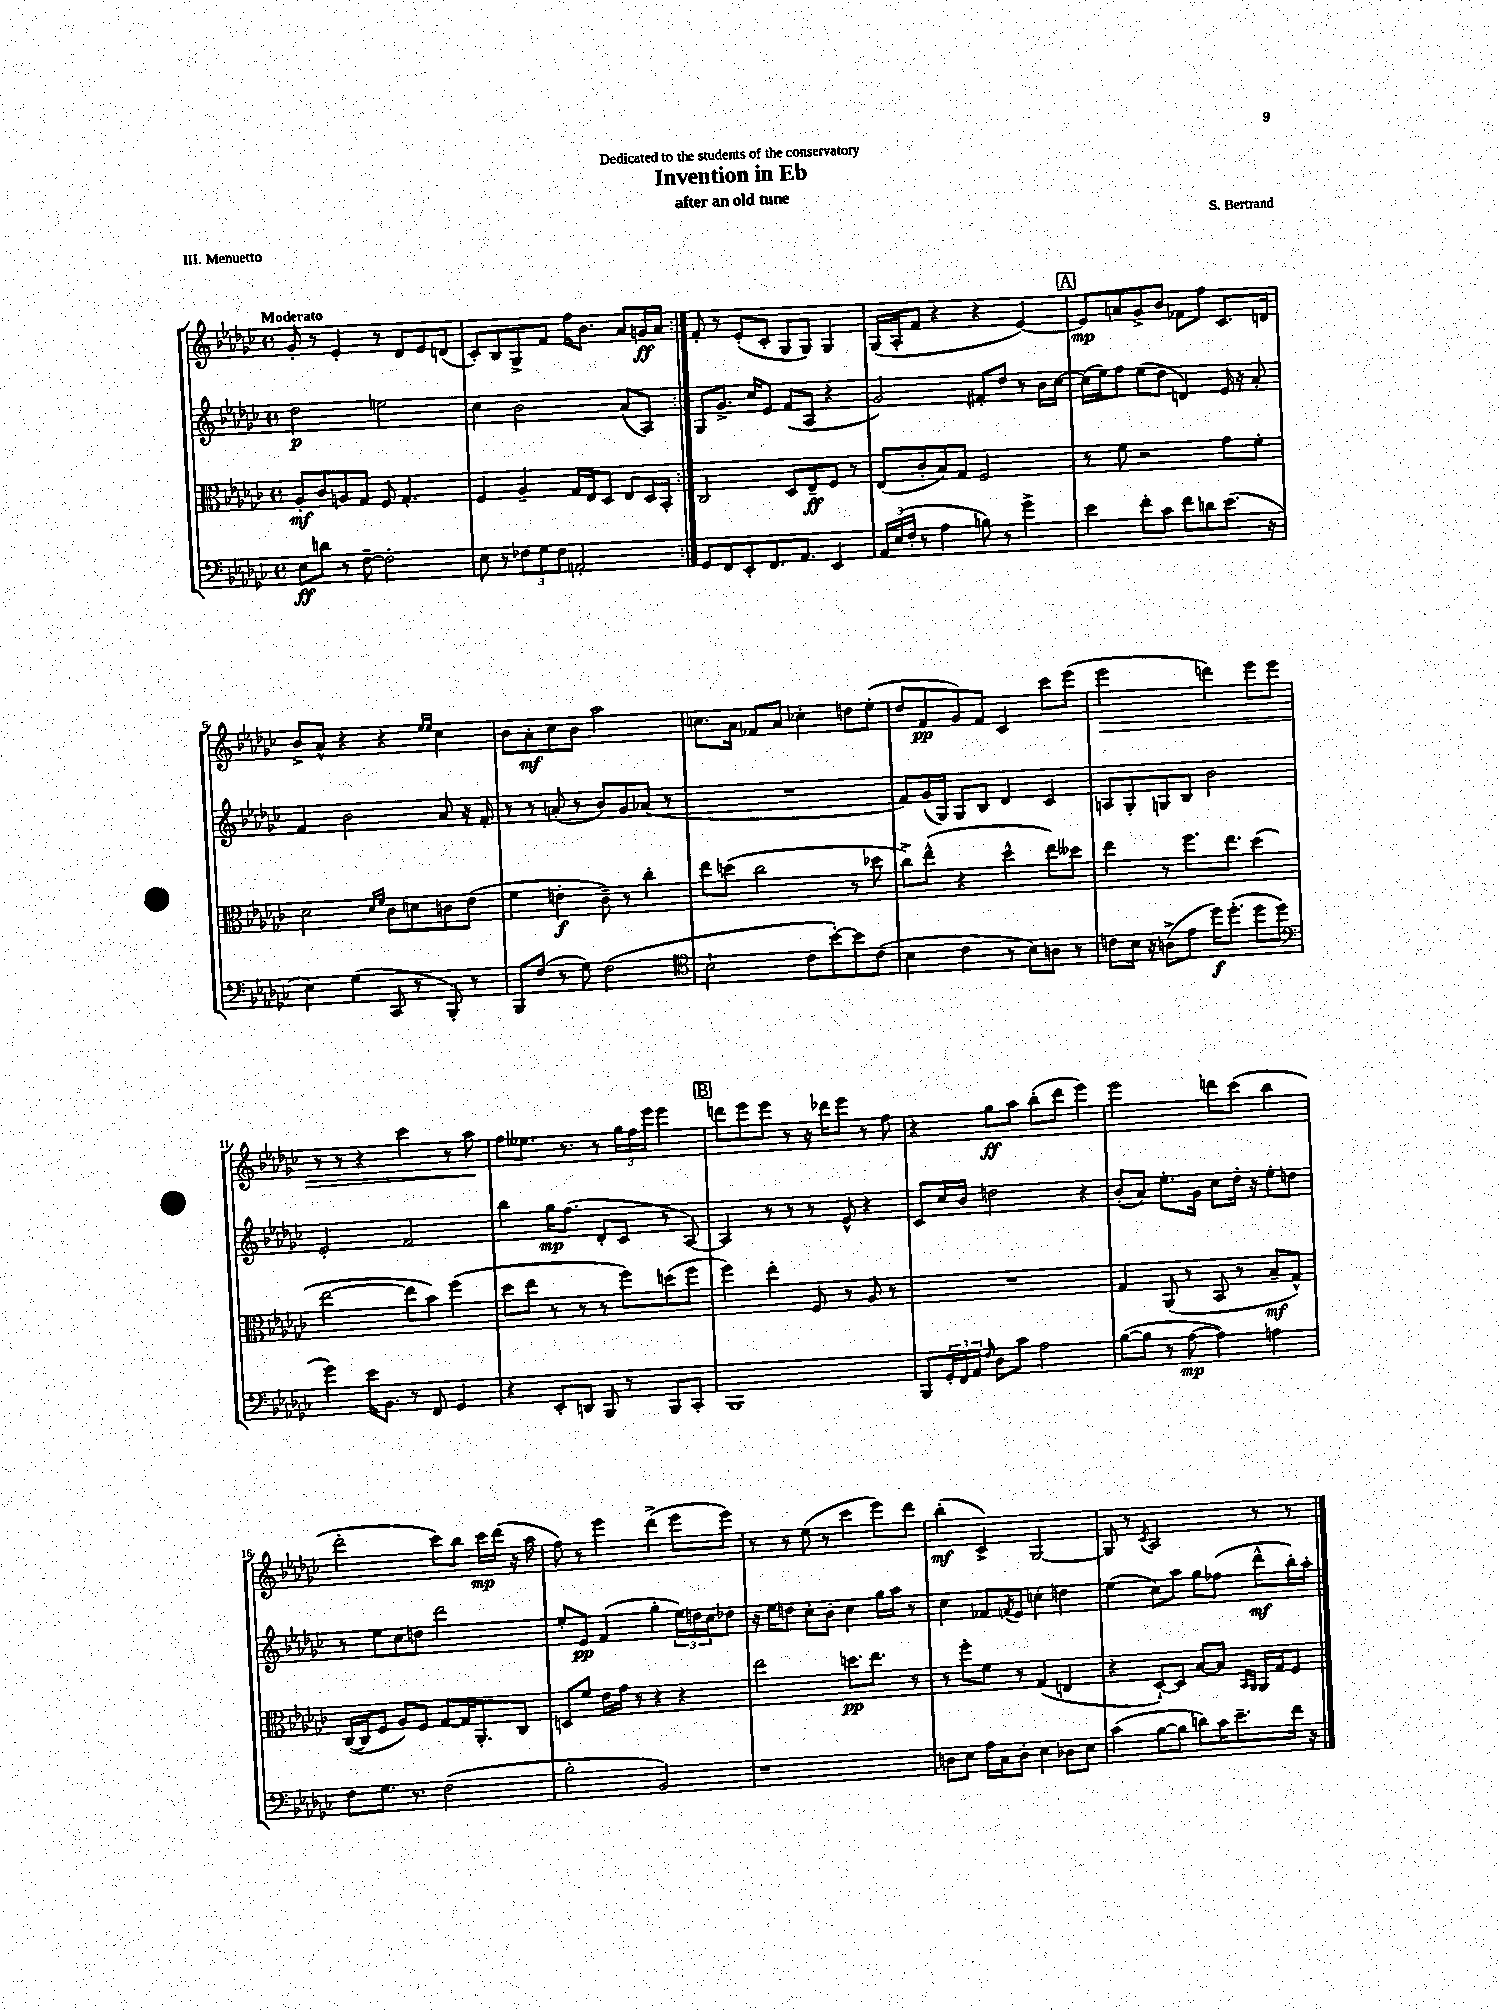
\header { title = "Invention in Eb" composer = "S. Bertrand" subtitle = "after an old tune" dedication = "Dedicated to the students of the conservatory" piece = "III. Menuetto" }
<<
\new StaffGroup <<
\new Staff = "s0" {
    \clef treble \key ges \major \defaultTimeSignature \time 4/4 \tempo "Moderato"
    \repeat volta 2 { ges'8-. r8 ees'4-. r8 des'8 ees'8 d'8( |
    ces'8-.) bes8 ges8-> f'8 f''16 bes'8. aes'8 g'16\ff aes'16 | }
    f'8-. r8 ees'8-.( ces'8-. ges8 ges8) ges4 |
    ges16( aes16-. f'8 r4 r4 ees'4~) |
    \mark \markup { \box "A" } ees'8\mp a'8 ges'8-> bes'8 fes'8 f''8 ces'8. d'16 |
    bes'8-> aes'8-^ r4 r4 \grace { ees''16 ees''16 } ces''4 |
    bes'8 aes'8-.\mf ces''8 bes'8 aes''2 |
    c''8. aes'16 fes'8 aes'8 ces''4-. d''8 ees''8-.( |
    des''8 f'8\pp ges'8) f'8 ces'4 ces'''8 ees'''8( |
    ees'''2\> d'''4) ees'''8 ees'''8 |
    r8 r8 r4 ces'''4 r8 aes''8\! |
    f''8 eeses''8. r8. r8 \tuplet 3/2 { ges''16 f''16 ees'''16 } ees'''4 |
    \mark \markup { \box "B" } d'''8 ees'''8 ees'''8 r8 r16 des'''16 ees'''8 r8 f''8 |
    r4 ges''8\ff aes''8 bes''8-.( des'''8 ees'''4) |
    ees'''2 d'''8 ces'''8( bes''4 |
    des'''2-. ces'''8) bes''8 ces'''16\mp des'''16( r16 aes''16 |
    f''8) r8 ees'''4 des'''4->( ees'''8 ees'''8) |
    r8 r8 ees''8( r8 ces'''4 ees'''8) des'''8 |
    bes''4-.\mf( ces'4->) ges2~ |
    ges8 r8 \acciaccatura { ces'8 } aes2 r8 r8 \bar "|." |
}
\new Staff = "s1" {
    \clef treble \key ges \major \defaultTimeSignature \time 4/4
    \repeat volta 2 { des''2\p e''2 |
    ces''4 bes'2 aes'8( aes8) | }
    ges8 ges'8.-> ces''16 ees'8 f'8( aes8 r4 |
    ges'2) fis'8-. des''8 r8 bes'16 ces''16~ |
    \mark \markup { \box "A" } ces''16( ees''16) f''8 ees''8( des''8 d'4) ees'16 r16 aes'8-. |
    f'4 bes'2 aes'8 r16 f'16-. |
    r8 r8 a'8-.( r8 bes'8) ges'8 aes'8( r8 |
    R1 |
    f'8) ges'16( ges16) ges8 bes8 des'4 ces'4 |
    a8 ges8-. g8 bes8 bes'2 |
    ees'2-. f'2 |
    bes''4 ges''16\mp f''8.( des'8-. ces'8 r8 aes8~) |
    \mark \markup { \box "B" } aes4 r8 r8 r8 ees'8-^ r4 |
    ces'8 ces''16 bes'16 d''2 r4 |
    bes'8-.( aes'8) ees''8.-. ges'16 ces''8 des''16-. r16 ees''8-. d''8 |
    r8 ees''8 ces''8 d''8 des'''2 |
    ees''8-. ees'8\pp f'4( ges''4-. \tuplet 3/2 { ees''16) d''16 ces''16 } des''8 |
    r16 ees''16 d''8 ces''8-. bes'8-. ces''4 ges''16 aes''16 r8 |
    ces''4 fes'8 \acciaccatura { f'8 } ees'8 c''4-. d''4 |
    ees''4( ces''8) aes''8 ges''8 fes''8( des'''8-^\mf bes''16-.) aes''16-. \bar "|." |
}
\new Staff = "s2" {
    \clef alto \key ges \major \defaultTimeSignature \time 4/4
    \repeat volta 2 { aes8-.\mf ces'8 a8 ges8 f8 ges4.-. |
    f4 aes4-- ges16 ees16 des8 ees8 des16 bes,16-. | }
    ces2 des8 ees8--\ff f8 r8 |
    ees8( ces'8-. bes8) ges8 f2 |
    \mark \markup { \box "A" } r8 f'8 r2 ges'8 f'8-. |
    des'2 \grace { des'16 f'16 } ces'8 d'8 c'8 ees'8( |
    f'4 e'4-.\f ces'8--) r8 ces''4-. |
    ees''8 d''8( ces''2 r8 des''8 |
    ces''8->) ees''8-^( r4 des''4-^ ees''8) deses''8 |
    ees''4 r8 f''8. ees''8. des''4( |
    ees''2~ ees''8 bes'8) f''4( |
    des''8 ees''8 r8 r8 r8 f''8) d''8( f''8 |
    \mark \markup { \box "B" } f''4) ees''4-. f8 r8 aes8 r8 |
    R1 |
    ges4 aes,8( r8 bes,8 r8 bes8--\mf ges8-^) |
    ces16~( ces16 f8 aes8) f8 ges8~ ges16 aes,8.-. ces8 |
    d8 f'8 ees'16 ges'16 r8 r4 r4 |
    ees''2 d''8.\pp ees''8. r8 |
    r8 f''8-. f'8 r8 ges4( e4 |
    r4 des8~-!) des8 bes8~ bes8 \grace { bes,16 aes,16 } aes,16 ges16 f8 \bar "|." |
}
\new Staff = "s3" {
    \clef bass \key ges \major \defaultTimeSignature \time 4/4
    \repeat volta 2 { ees8\ff d'8 r8 f8~-- f2-. |
    ees8 r8 \tuplet 3/2 { fes8 ges8 fes8 } a,2-. | }
    ges,8 f,8 ees,8-. f,8. aes,8. ees,4 |
    \tuplet 3/2 { aes,16 ees16( f16-. } r8 aes4 b8) r8 ges'4-> |
    \mark \markup { \box "A" } ees'4 f'8-. ces'8 f'8 d'8 ees'8.( r16 |
    ees4) ges4( ces,8 r8 bes,,8-.) r8 |
    bes,,8 f8( r8 ges8) f2( |
    \clef tenor bes2-! ces'8 bes'8~-.) bes'8 ces'8( |
    bes4 ces'4 r8 bes8) a8 r8 |
    c'8 bes16 r16 a8->( ees'8 des''16\f) des''8.-.( des''8 des''8 |
    \clef bass ges'4) ees'16 bes,8. r8 f,8 ges,4 |
    r4 ees,8-. d,8 bes,,8 r8 bes,,8 ces,8-. |
    \mark \markup { \box "B" } bes,,1 |
    bes,,8 \tuplet 3/2 { ges,16-. f,16 aes,16 } \grace { f16 } des8 ces'8 aes2 |
    bes8~( bes8 r8 aes8~\mp aes4) a4 |
    f8 ges8. r8. f2( |
    bes2-. bes,2) |
    r1 |
    d8 ees8 aes16 ces16 d8-. ees4 des8 ees8 |
    ces'4( bes8~ bes8 d'8) ces'16 ees'8.-- f'16 r16 \bar "|." |
}
>>
>>
